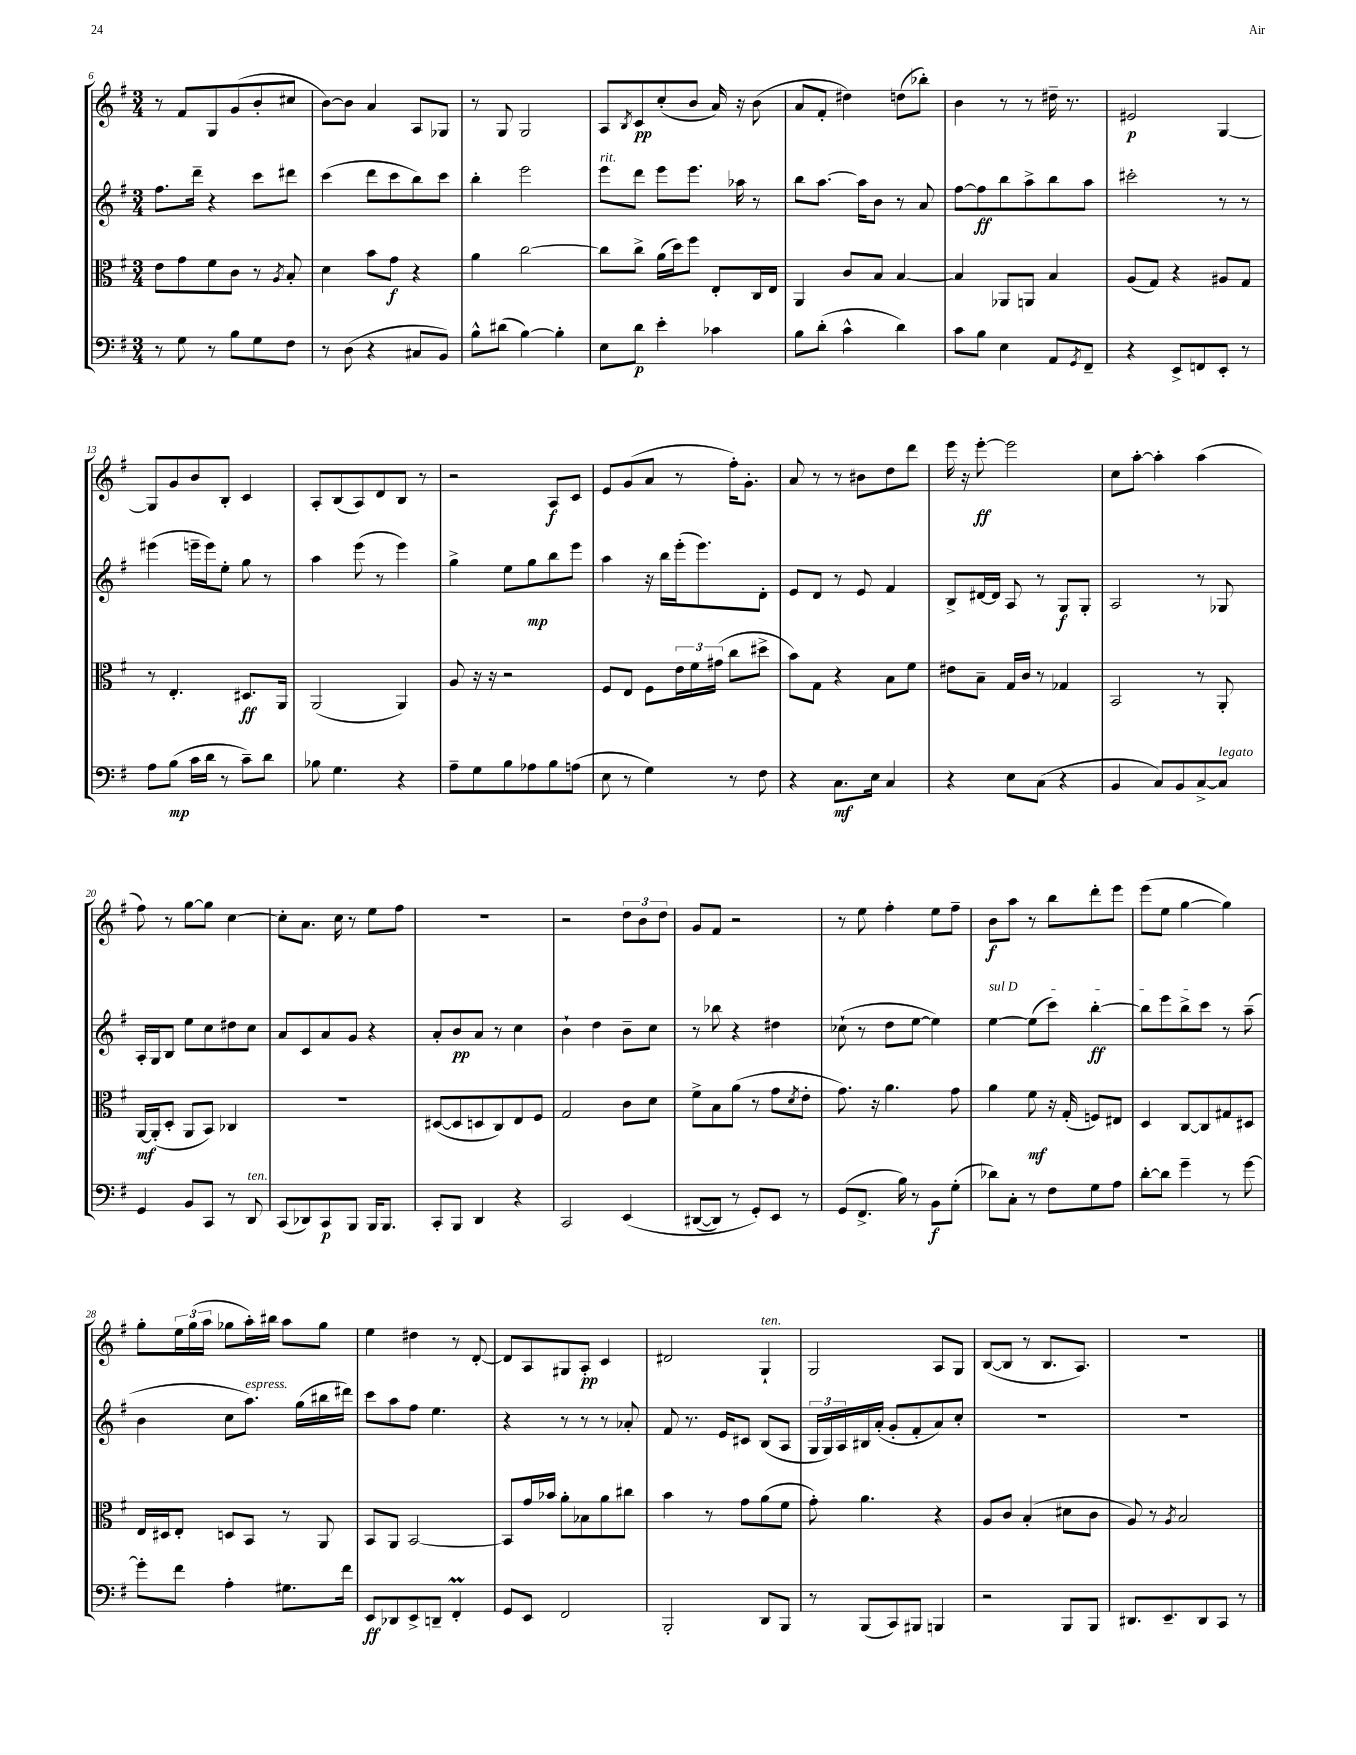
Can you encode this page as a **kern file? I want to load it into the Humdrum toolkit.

**kern	**kern	**kern	**kern
*staff4	*staff3	*staff2	*staff1
*clefF4	*clefC3	*clefG2	*clefG2
*k[f#]	*k[f#]	*k[f#]	*k[f#]
*M3/4	*M3/4	*M3/4	*M3/4
8r	8e\L	8.ff#\L	8r
8G\	8g\	.	8f#/L
.	.	16ddd~\Jk	.
8r	8f#\	4r	8G/
8B\L	8c\J	.	(8g/
8G\	8r	8ccc\L	8b'/
.	8qA/	.	.
8F#\J	8B'/	8ddd#\J	8cc#/J
=	=	=	=
8r	4d\	(4ccc\	[8b\L)
(8D\	.	.	8b\]J
4r	8b\L	8ddd\L	4a/
.	8g\J	8ccc\	.
8C#/L	4r	8bb\)	8A/L
8BB/J)	.	8ccc\J	8G-/J
=	=	=	=
8B^^\L	4a\	4bb'\	8r
(8d#\J	.	.	8G/
[4B\)	[2cc\	2eee\	2G/
4B'\]	.	.	.
=	=	=	=
8E\L	8cc\]L	8eee\L	8A/L
.	.	.	8qB/
8d\J	8cc^\J	8ddd\J	8c/
4e'\	(16a\LL	8eee\L	(8cc'/
.	16dd\J)	.	.
.	8ff#\J	8.eee\J	8b/J
4c-\	8E'/L	.	16a/)
.	.	16aa-\	16r
.	16C/L	8r	(8b\
.	16E/JJ	.	.
=	=	=	=
8B\L	4AA/	8bb\L	8a/L
(8d'\J	.	[8.aa\J	8f#'/J
4c^^\	8c/L	.	4dd#\)
.	.	16aa\]LK	.
.	8B/J	8b\J	.
4d\)	[4B/	8r	(8dd\L
.	.	8a/	8bb-'\J)
=	=	=	=
8c\L	4B/]	[8ff#\L	4b\
8B\J	.	8ff#\]	.
4E\	8AA-/L	8bb\	8r
.	8AA/J	8aa^\	8r
8AA/L	4B/	8bb\	16dd#~\
.	.	.	8.r
8qGG/	.	.	.
8FF#~/J	.	8aa\J	.
=	=	=	=
4r	(8A/L	2ccc#'\	2e#/
.	8G/J)	.	.
8EE^/L	4r	.	.
8FF/	.	.	.
8EE'/J	8A#/L	8r	[4G/
8r	8G/J	8r	.
=	=	=	=
8A\L	8r	(4eee#\	8G/]L
(8B\J	4.E'/	.	8g/
16c\LL	.	16eee~\LL	8b/
16d\JJ	.	16eee\J)	.
8r	.	8ee'\J	8B'/J
8c~\L)	8.D#/L	8gg\	4c/
8d\J	.	8r	.
.	16AA/Jk	.	.
=	=	=	=
8B-\	(2AA/	4aa\	8A'/L
4.G\	.	.	(8B/
.	.	(8eee\	8A/)
.	.	8r	8d/
4r	4AA/)	4eee\)	8B/J
.	.	.	8r
=	=	=	=
8A~\L	8A/	4gg^\	2r
8G\	16r	.	.
.	16r	.	.
8B\	2r	8ee\L	.
8A-\	.	8gg\	.
8B\	.	8bb\	8A/L
(8A\J	.	8eee\J	8c/J
=	=	=	=
8E\	8F#/L	4aa\	8e/L
8r	8E/J	.	(8g/
4G\)	8F#\L	16r	8a/J
.	.	16bb\LL	.
.	24e\L	(16eee'\J	8r
.	24f#\	.	.
.	.	8.eee\)	.
.	(24g#\JJ	.	.
8r	8cc\L	.	16ff#'\LK)
.	.	.	8.g'\J
8F#\	8dd#^\J	8d'\J	.
=	=	=	=
4r	8b\L)	8e/L	8a/
.	8G\J	8d/J	8r
8.C\L	4r	8r	8r
.	.	8e/	8b#\L
16E\Jk	.	.	.
4C/	8B\L	4f#/	8dd\
.	8f#\J	.	8ddd\J
=	=	=	=
4r	8e#\L	8B^/L	16eee\
.	.	.	16r
.	8B~\J	[16d#/L	[8eee'\
.	.	16d#/]JJ	.
8E\L	16G/LL	8A/	2eee\]
.	16c/JJ	.	.
(8C\J	8r	8r	.
4r	4G-/	8G/L	.
.	.	8G'/J	.
=	=	=	=
4BB/	2BB/	2A/	8cc\L
.	.	.	[8aa'\J
8C/L)	.	.	4aa'\]
8BB/	.	.	.
[8C^/	8r	8r	(4aa\
8C/]J	8AA'/	8G-/	.
=	=	=	=
4GG/	[16AA/LL	16A'/LL	8ff#\)
.	(16AA'/]J	16G/J	.
.	8D'/J	8B/J	8r
8BB/L	8AA/L	8ee\L	[8gg\L
8CC/J	8BB/J)	8cc\	8gg\]J
8r	4C-/	8dd#\	[4cc\
8DD/	.	8cc\J	.
=	=	=	=
(8CC/L	2.r	8a/L	8cc'\]L
8DD-/)	.	8c/	8.a\J
8CC/	.	8a/	.
.	.	.	16cc\
8BBB/J	.	8g/J	8r
16BBB/LK	.	4r	8ee\L
8.BBB/J	.	.	.
.	.	.	8ff#\J
=	=	=	=
8CC'/L	([8D#/L	8a'/L	2.r
8BBB/J	8D#/]	8b/	.
4DD/	8D/	8a/J	.
.	8C/)	8r	.
4r	8E/	4cc\	.
.	8F#/J	.	.
=	=	=	=
2CC/	2G/	4b`\	2r
.	.	4dd\	.
&(4EE/	8c\L	8b~\L	12dd\L
.	.	.	12b\
.	8d\J	8cc\J	.
.	.	.	12dd\J
=	=	=	=
([8DD#/L	8f#^\L	8r	8g/L
8DD#/]J)	8B\	8bb-\	8f#/J
8r	(8a\J	4r	2r
8GG'/L&)	8r	.	.
8EE/J	8g\L	4dd#\	.
.	8qd/	.	.
8r	8e'\J	.	.
=	=	=	=
(8GG/L	8.g\)	(8cc-`\	8r
8.FF#^/J	.	8r	8ee\
.	16r	.	.
.	4.a\	8dd\L	4ff#'\
16B\)	.	.	.
8r	.	[8ee\J	.
8BB\L	.	4ee\])	8ee\L
(8G'\J	8g\	.	8ff#~\J
=	=	=	=
8d-\L)	4a\	[4ee\	8b\L
8C'\J	.	.	8aa\J
8r	8f#\	(8ee\]L	8r
8F#\L	16r	8ccc\J)	8bb\L
.	(16G'/	.	.
8G\	8F/L)	[4bb'\	8ddd'\
8A\J	8E#/J	.	8eee\J
=	=	=	=
[8d'\L	4D/	8bb\]L	(8eee\L
8d\]J	.	8eee\	8ee\J
4g~\	[8C/L	8bb^\	[4gg\
.	8C/]	8ccc\J	.
8r	8G#/	8r	4gg\])
[8g\	8D#/J	(8aa~\	.
=	=	=	=
8g'\]L	16E/LL	4b\	8gg'\L
.	16D#/J	.	.
8f#\J	8E'/J	.	24ee\L
.	.	.	(24gg\
.	.	.	24aa\JJ
4A'\	8D/L	8cc\L	8gg-\L
.	8BB/J	8.aa\J)	16aa'\L)
.	.	.	16bb#\JJ
8.G#\L	8r	.	8aa\L
.	.	(16gg\LL	.
.	8AA/	16bb#\	8gg-\J
16f#\Jk	.	16ddd#\JJ)	.
=	=	=	=
8EE/L	8BB/L	8ccc\L	4ee\
8DD-/	8AA/J	8aa\	.
8EE^/	[2BB/	8ff#\J	4dd#\
8DD~/J	.	4.ee\	.
4FF#'/	.	.	8r
.	.	.	[8d'/
=	=	=	=
8GG/L	8BB/]L	4r	8d/]L
8EE/J	16g/L	.	8A/
.	16b-/JJ	.	.
2FF#/	8a'\L	8r	8G#/
.	8B-\	8r	8A'/J
.	8a\	8r	4c/
.	8cc#\J	8a-'/	.
=	=	=	=
2BBB'/	4b\	8f#/	2d#/
.	.	8.r	.
.	8r	.	.
.	.	16e/LK	.
.	8g\L	8c#/J	.
8DD/L	(8a\	(8B/L	4G`/
8BBB/J	8f#\J	8A/J	.
=	=	=	=
8r	8g'\)	24G/LL	2G/
.	.	24G/)	.
.	.	24A/	.
(8BBB/L	4.a\	16B#/	.
.	.	(16a'/JJ	.
8CC/)	.	8g'/L	.
8BBB#/J	.	8f#'/	.
4BBB/	4r	8a/)	8A/L
.	.	8cc'/J	8G/J
=	=	=	=
2r	8A/L	2.r	([8B/L
.	8c/J	.	8B/]J
.	(4B'/	.	8r
.	.	.	8.B/L
8BBB/L	8d#\L	.	.
.	.	.	8.A/J)
8BBB/J	8c\J	.	.
=	=	=	=
8.DD#/L	8A/)	2.r	2.r
.	8r	.	.
8.EE~/	.	.	.
.	8qA/	.	.
.	2B/	.	.
8DD#/	.	.	.
8CC/J	.	.	.
8r	.	.	.
==	==	==	==
*-	*-	*-	*-
